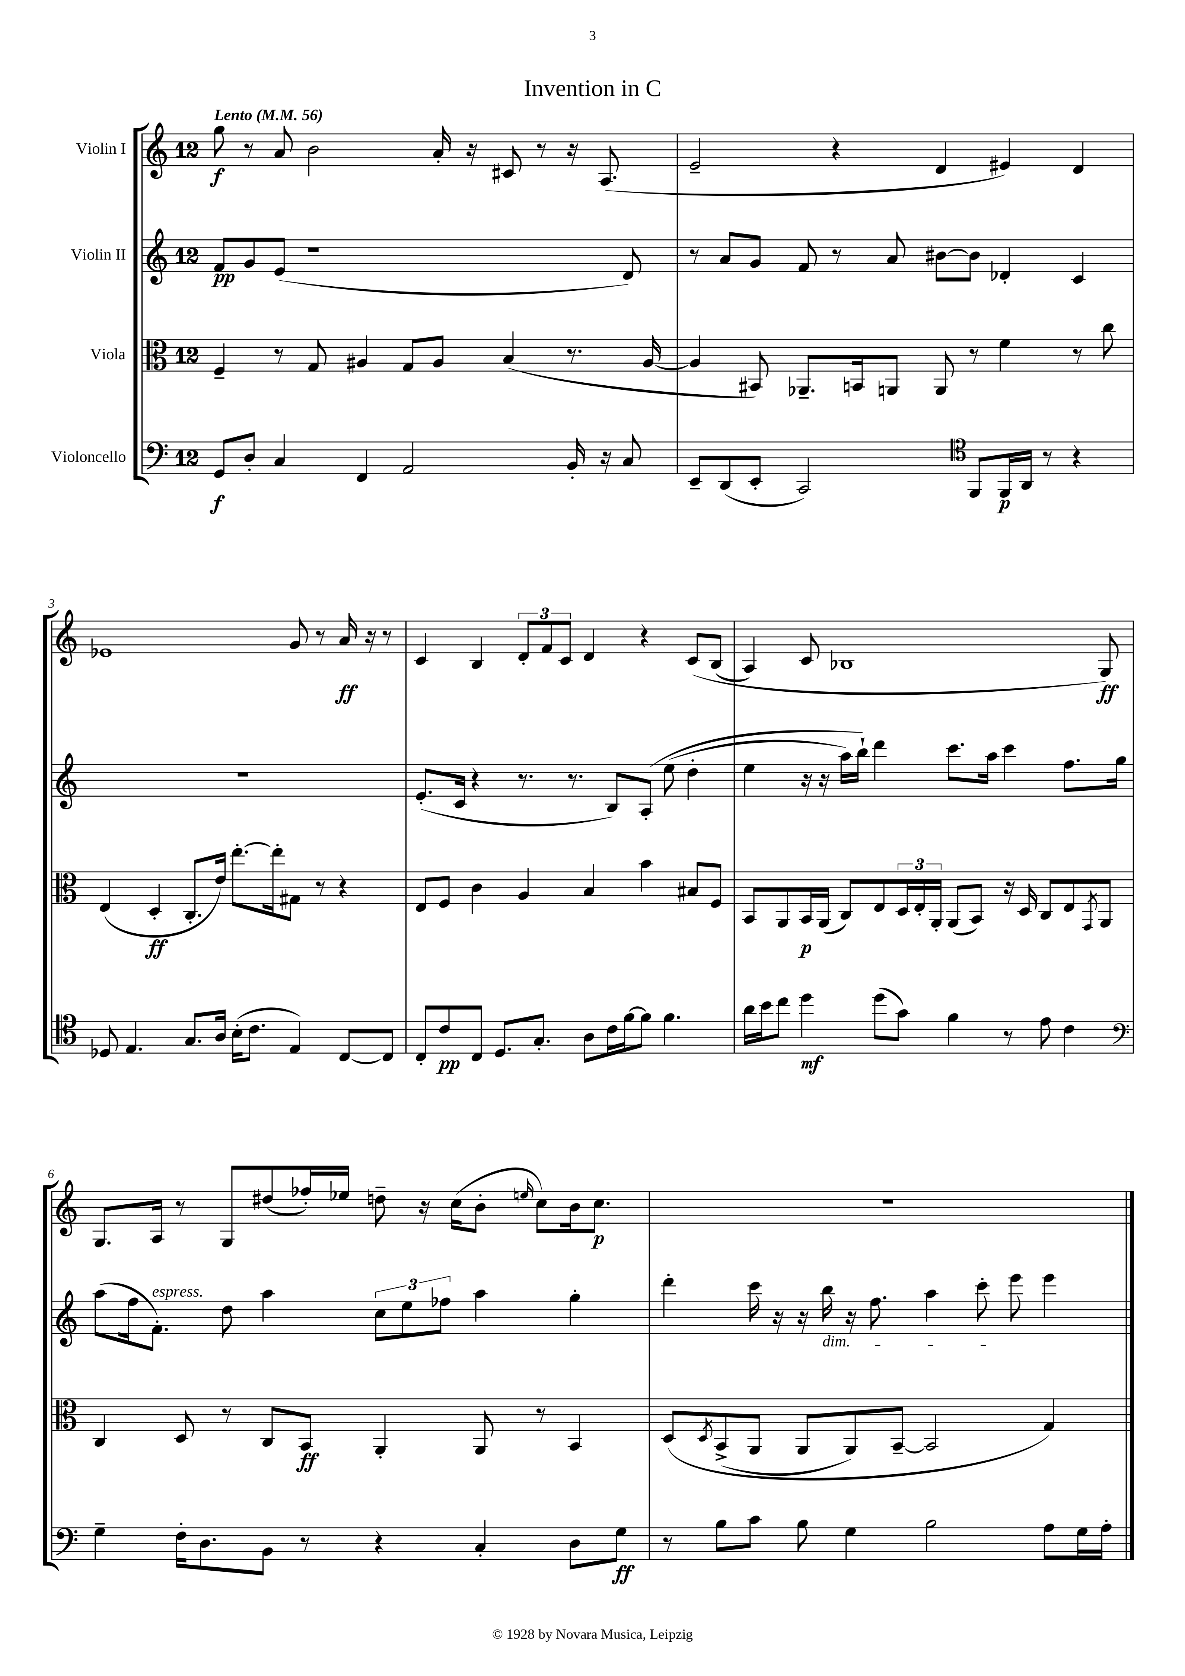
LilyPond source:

\header { title = "Invention in C" }
<<
\new StaffGroup <<
\new Staff = "s0" \with { instrumentName = "Violin I" } {
    \clef treble \key c \major \once \override Staff.TimeSignature.style = #'single-digit \time 12/8 \tempo "Lento" 4 = 56
    g''8\f r8 a'8 b'2 a'16-. r16 cis'8 r8 r16 a8.( |
    e'2-- r4 d'4 eis'4) d'4 |
    ees'1 g'8 r8 a'16\ff r16 r8 |
    c'4 b4 \tuplet 3/2 { d'8-. f'8 c'8 } d'4 r4 c'8\( b8( |
    a4) c'8 bes1 g8\ff\) |
    g8. a16 r8 g8 dis''8( fes''16-.) ees''16 d''8-- r16 c''16( b'8-. \grace { e''16 } c''8) b'16 c''8.\p |
    R1. \bar "|." |
}
\new Staff = "s1" \with { instrumentName = "Violin II" } {
    \clef treble \key c \major \once \override Staff.TimeSignature.style = #'single-digit \time 12/8
    f'8\pp g'8 e'8( r1 d'8) |
    r8 a'8 g'8 f'8 r8 a'8 bis'8~ bis'8 des'4-. c'4 |
    R1. |
    e'8.-.( c'16 r4 r8. r8. b8) a8-.\( e''8( d''4-. |
    e''4 r16 r16 a''16) b''16-!\) d'''4 c'''8. a''16 c'''4 f''8. g''16 |
    a''8( f''16 f'8.-.^\markup { \italic "espress." }) d''8 a''4 \tuplet 3/2 { c''8 e''8 fes''8 } a''4 g''4-. |
    d'''4-. c'''16 r16 r16 b''16\dim r16 f''8. a''4 c'''8-.\! e'''8 e'''4 \bar "|." |
}
\new Staff = "s2" \with { instrumentName = "Viola" } {
    \clef alto \key c \major \once \override Staff.TimeSignature.style = #'single-digit \time 12/8
    f4-- r8 g8 ais4 g8 ais8 b4( r8. ais16~ |
    ais4 bis,8) aes,8.-- b,16 a,8 a,8 r8 f'4 r8 c''8 |
    e4( d4-.\ff c8.-. e'16) e''8.~-. e''16-. gis8 r8 r4 |
    e8 f8 c'4 a4 b4 b'4 bis8 f8 |
    b,8 a,8 b,16\p a,16( c8) e8 \tuplet 3/2 { d16 e16-. a,16-. } a,8( b,8) r16 d16 c8 e8 \acciaccatura { g,8 } a,8 |
    c4 d8 r8 c8 b,8\ff a,4-. a,8 r8 b,4 |
    d8\( \acciaccatura { d8 } b,8->( a,8 a,8 a,8) b,8~-- b,2 g4\) \bar "|." |
}
\new Staff = "s3" \with { instrumentName = "Violoncello" } {
    \clef bass \key c \major \once \override Staff.TimeSignature.style = #'single-digit \time 12/8
    g,8\f d8-. c4 f,4 a,2 b,16-. r16 c8 |
    e,8-- d,8( e,8-. c,2) \clef tenor f,8 f,16\p a,16 r8 r4 |
    des8 e4. g8. a16 b16-.( c'8. e4) c8~ c8 |
    c8-. c'8\pp c8 d8. g8.-. a8 c'16 f'16~ f'8 f'4. |
    a'16 b'16 c''8 d''4\mf d''8( g'8) f'4 r8 e'8 c'4 |
    \clef bass g4-- f16-. d8. b,8 r8 r4 c4-. d8 g8\ff |
    r8 b8 c'8 b8 g4 b2 a8 g16 a16-. \bar "|." |
}
>>
>>
